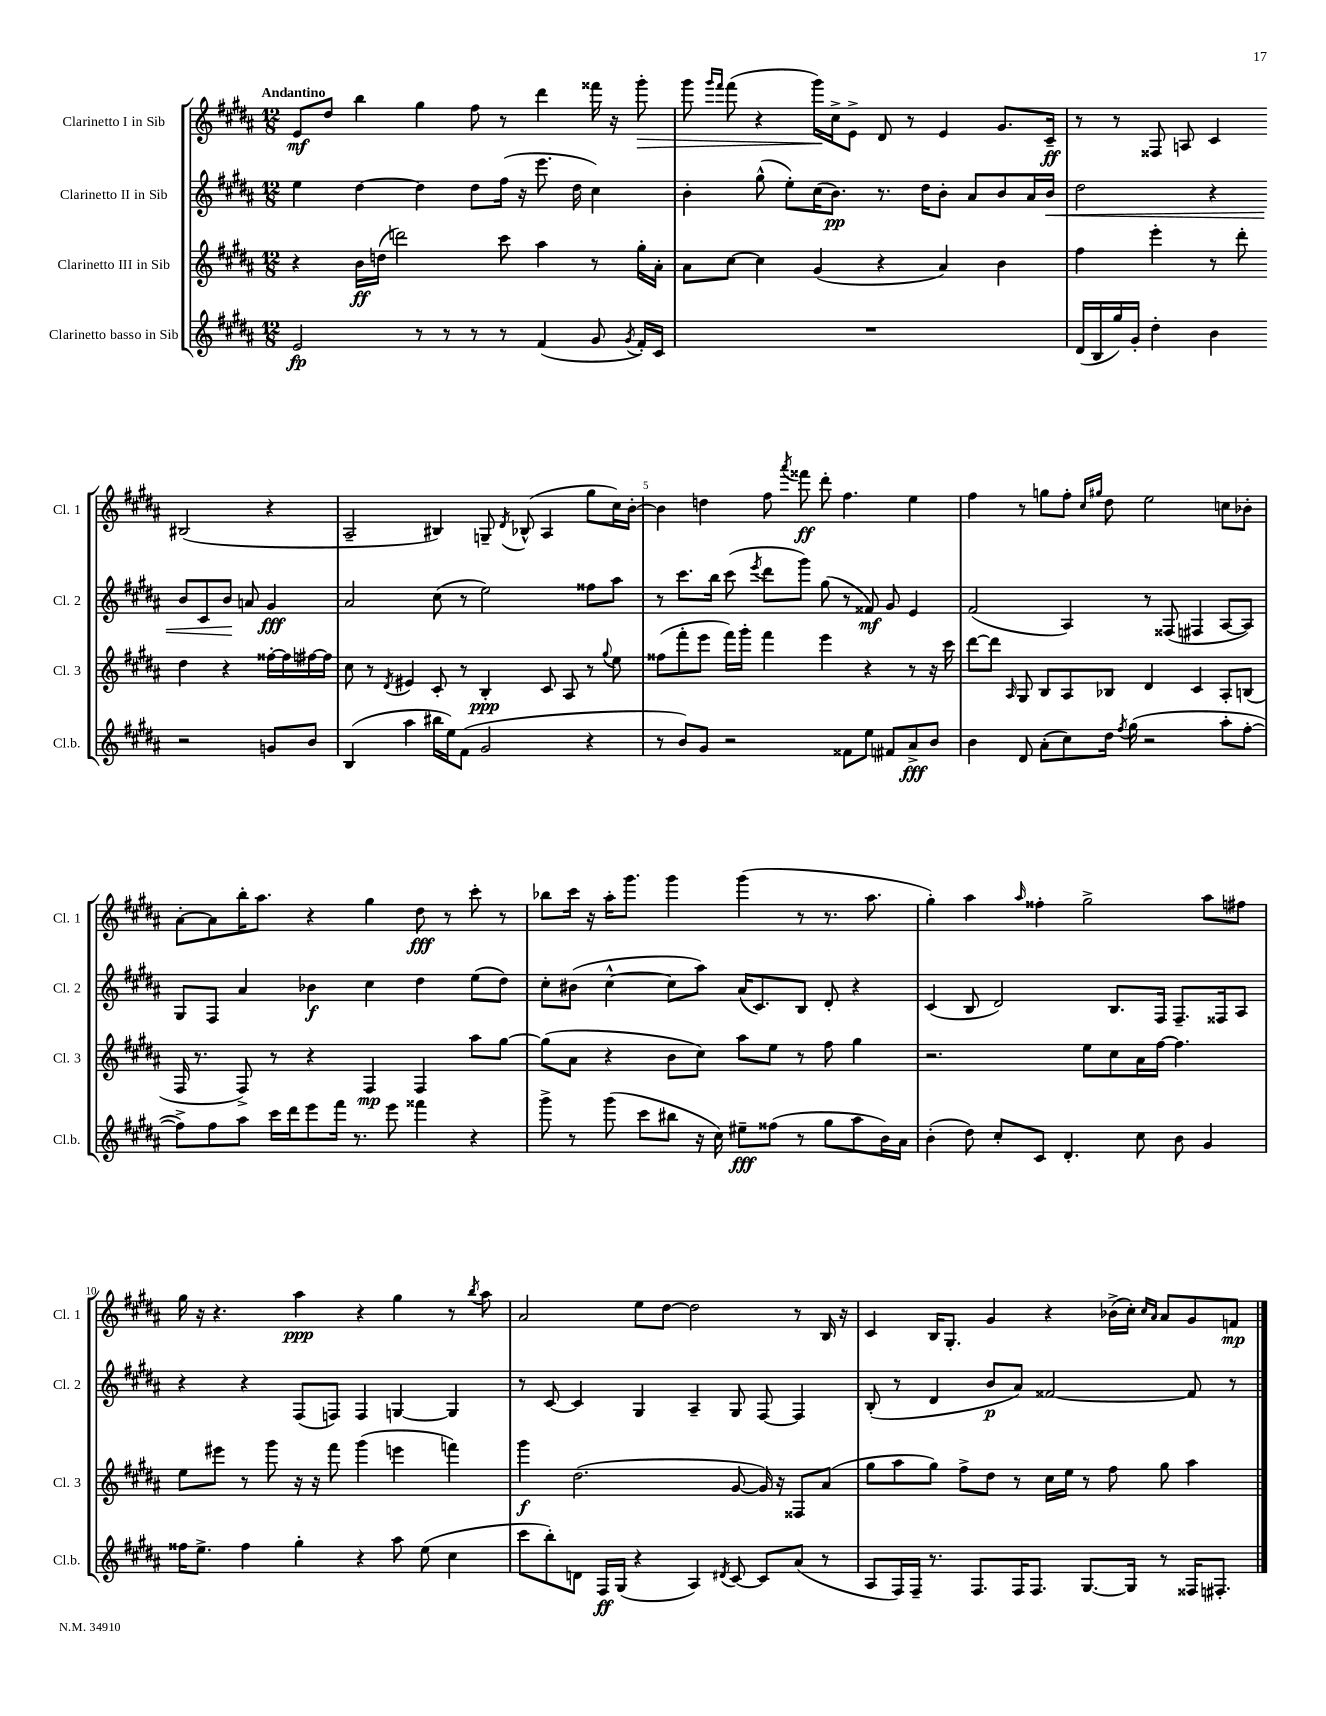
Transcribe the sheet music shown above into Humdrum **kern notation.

**kern	**kern	**kern	**kern
*staff4	*staff3	*staff2	*staff1
*clefG2	*clefG2	*clefG2	*clefG2
*k[f#c#g#d#a#]	*k[f#c#g#d#a#]	*k[f#c#g#d#a#]	*k[f#c#g#d#a#]
*M12/8	*M12/8	*M12/8	*M12/8
2e	4r	4ee	8e
.	.	.	8dd#
.	16b	[4dd#	4bb
.	(16dd	.	.
.	2ddd)	.	.
8r	.	4dd#]	4gg#
8r	.	.	.
8r	.	8dd#	8ff#
8r	8ccc#	(16ff#	8r
.	.	16r	.
(4f#	4aa#	8.eee	4ddd#
.	.	16dd#	.
8g#	8r	4cc#)	16fff##
.	.	.	16r
8qg#	.	.	.
16f#')	16gg#'	.	8ggg#'
16c#	16a#'	.	.
=	=	=	=
1.r	8a#	4b'	8ggg#
.	.	.	16qqggg#
.	.	.	16qqfff#
.	[8cc#	.	(8fff#
.	4cc#]	(8gg#^^	4r
.	.	8ee')	.
.	(4g#	(16cc#	16ggg#)
.	.	8.b)	16cc#^
.	.	.	8e^
.	4r	8.r	8d#
.	.	.	8r
.	.	16dd#	.
.	4a#)	8b'	4e
.	.	8a#	.
.	4b	8b	8.g#
.	.	16a#	.
.	.	16b	16c#~
=	=	=	=
(16d#	4ff#	2dd#	8r
16B	.	.	.
16gg#)	.	.	8r
16g#'	.	.	.
4dd#'	4eee'	.	8F##
.	.	.	8A
4b	8r	4r	4c#
.	8ddd#'	.	.
2r	4dd#	8b	(2B#
.	.	8c#	.
.	4r	8b	.
.	.	8a	.
8g	[16ff##'	4g#	4r
.	16ff##]	.	.
8b	[16ff#	.	.
.	16ff#]	.	.
=	=	=	=
(4B	8cc#	2a#	2A#~
.	8r	.	.
.	8qd#	.	.
4aa#	4e#	.	.
16bb#	8c#'	(8cc#	4B#)
16ee)	.	.	.
(8f#	8r	8r	.
2g#	4B'	2ee)	8G~
.	.	.	8qd#
.	.	.	(8B-^^
.	8c#	.	4A#
.	8A#	.	.
4r	8r	8ff##	8gg#
.	8qqgg#	.	.
.	8ee	8aa#	16cc#)
.	.	.	[16b'
=	=	=	=
8r	(8ff##	8r	4b]
8b)	8fff#'	8.ccc#	.
8g#	8eee	.	4dd
.	.	16bb	.
2r	16fff#)	(8ccc#	.
.	16ggg#'	.	.
.	.	8qeee	.
.	4fff#	8ddd#	8ff#
.	.	.	8qaaa#
.	.	8ggg#)	8fff##
.	4eee	(8gg#	8ddd#'
8f##	.	8r	4.ff#
8ee	4r	8f##)	.
8f#	.	8g#	.
8a#^	8r	4e	4ee
8b	16r	.	.
.	16ccc#	.	.
=	=	=	=
4b	[8ddd#	(2f#	4ff#
.	8ddd#]	.	.
.	16qqA#	.	.
8d#	8G#	.	8r
(8a#'	8B	.	8gg
8cc#)	8A#	4A#)	8ff#'
.	.	.	16qqcc#
.	.	.	16qqgg#
16dd#	8B-	.	8dd#
8qff#	.	.	.
(16gg#	.	.	.
2r	4d#	8r	2ee
.	.	(8F##	.
.	4c#	4F#	.
8aa#'	8A#'	[8A#	8cc
[8ff#'	(8B	8A#])	8b-'
=	=	=	=
8ff#^])	16F#	8G#	[8a#'
.	8.r	.	.
8ff#	.	8F#	8a#]
8aa#	8F#^)	4a#	16bb'
.	.	.	8.aa#
16ccc#	8r	.	.
16ddd#	.	.	.
8eee	4r	4b-	4r
16fff#	.	.	.
8.r	.	.	.
.	4F#	4cc#	4gg#
8eee	.	.	.
4fff##	4F#	4dd#	8dd#
.	.	.	8r
4r	8aa#	(8ee	8ccc#'
.	[8gg#	8dd#)	8r
=	=	=	=
8ggg#^	(8gg#]	8cc#'	8bb-
8r	8a#	(8b#	16ccc#
.	.	.	16r
(8ggg#	4r	[4cc#^^	16aa#'
.	.	.	8.ggg#
8ccc#	.	.	.
8bb#	8b	8cc#]	4ggg#
16r	8cc#)	8aa#)	.
16cc#)	.	.	.
8ee#~	8aa#	(16a#	(4ggg#
.	.	8.c#)	.
(8ff##	8ee	.	.
8r	8r	8B	8r
8gg#	8ff#	8d#'	8.r
8aa#	4gg#	4r	.
.	.	.	8.aa#
16b)	.	.	.
16a#	.	.	.
=	=	=	=
(4b'	2.r	(4c#	4gg#')
8dd#)	.	8B	4aa#
8cc#'	.	2d#)	.
.	.	.	16qqaa#
8c#	.	.	4ff##'
4.d#'	.	.	.
.	8ee	.	2gg#^
.	8cc#	8.B	.
8cc#	16a#	.	.
.	[16ff#	16F#	.
8b	4.ff#]	8.F#~	.
4g#	.	.	8aa#
.	.	16F##	.
.	.	8A#	8ff#
=	=	=	=
16ff##	8ee	4r	16gg#
8.ee^	.	.	16r
.	8eee#	.	4.r
4ff##	8r	4r	.
.	8ggg#	.	.
4gg#'	16r	(8F#	4aa#
.	16r	.	.
.	8fff#	8F)	.
4r	(4ggg#	4F	4r
8aa#	4eee	[4G	4gg#
(8ee	.	.	.
4cc#	4fff)	4G]	8r
.	.	.	8qbb
.	.	.	8aa#
=	=	=	=
8ccc#	4ggg#	8r	2a#
8bb')	.	[8c#	.
8d	(2.dd#	4c#]	.
16F#	.	.	.
(16G#	.	.	.
4r	.	4G#	8ee
.	.	.	[8dd#
4A#)	.	4A#~	2dd#]
8qd#	.	.	.
[8c#	[8g#	8G#	.
8c#]	16g#])	[8F#	.
.	16r	.	.
(8a#	8F##	4F#]	8r
8r	(8a#	.	16B
.	.	.	16r
=	=	=	=
8A#	8gg#	(8B'	4c#
16F#)	8aa#	8r	.
16F#~	.	.	.
8.r	8gg#)	4d#	16B
.	.	.	8.G#'
.	8ff#^	.	.
8.F#	.	.	.
.	8dd#	8b	4g#
16F#	8r	8a#)	.
8.F#	.	.	.
.	16cc#	[2f##	4r
.	16ee	.	.
[8.G#	8r	.	.
.	8ff#	.	(16b-^
16G#]	.	.	16cc#')
.	.	.	16qqcc#
.	.	.	16qqa#
8r	8gg#	.	8a#
16F##	4aa#	8f##]	8g#
8.F#'	.	.	.
.	.	8r	8f
==	==	==	==
*-	*-	*-	*-
